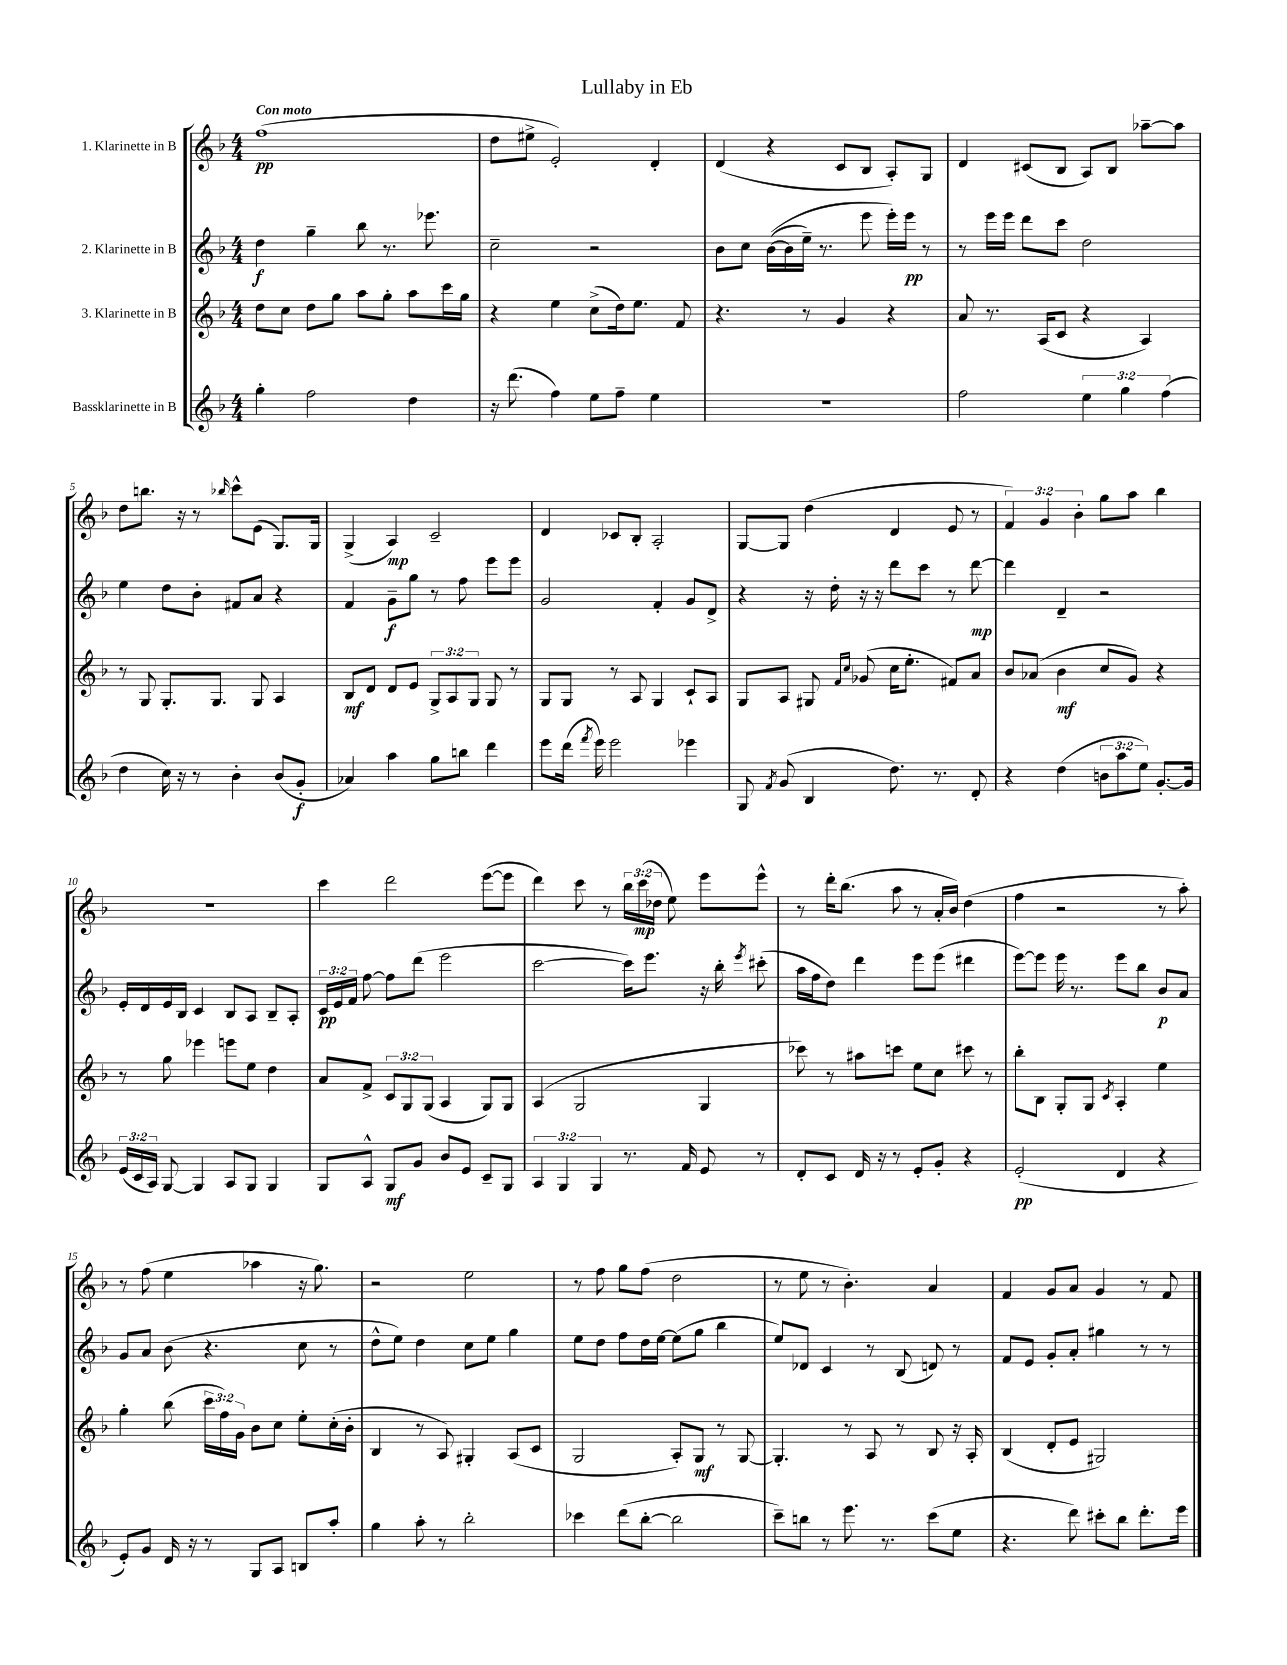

**kern	**kern	**kern	**kern
*staff4	*staff3	*staff2	*staff1
*clefG2	*clefG2	*clefG2	*clefG2
*k[b-]	*k[b-]	*k[b-]	*k[b-]
*M4/4	*M4/4	*M4/4	*M4/4
4gg'	8dd	4dd	(1ff
.	8cc	.	.
2ff	8dd	4gg~	.
.	8gg	.	.
.	8aa	8bb-	.
.	8gg'	8.r	.
4dd	8aa	.	.
.	.	8.eee-	.
.	16ccc	.	.
.	16gg	.	.
=	=	=	=
16r	4r	2cc~	8dd
(8.ddd	.	.	.
.	.	.	8ee#^
4ff)	4ee	.	2e')
8ee	(8cc^	2r	.
8ff~	16dd)	.	.
.	8.ee	.	.
4ee	.	.	4d'
.	8f	.	.
=	=	=	=
1r	4.r	8b-	(4d
.	.	8cc	.
.	.	&(([16b-	4r
.	.	16b-]	.
.	8r	16ee~)	.
.	.	8.r	.
.	4g	.	8c
.	.	8eee	8B-
.	4r	16eee'&)	8A')
.	.	16eee	.
.	.	8r	8G
=	=	=	=
2ff	8a	8r	4d
.	8.r	16eee	.
.	.	16eee	.
.	.	8ddd	(8c#
.	(16A	.	.
.	8c	8ccc	8B-
6ee	4r	2dd	8A)
.	.	.	8B-
6gg	.	.	.
.	4A)	.	[8aa-~
(6ff	.	.	.
.	.	.	8aa-]
=	=	=	=
4dd	8r	4ee	8dd
.	8G	.	8.bb
16cc)	8.G'	8dd	.
16r	.	.	16r
8r	.	8b-'	8r
.	8.G	.	.
.	.	.	16qqbb-
4b-'	.	8f#	8ccc^^
.	8G	8a	(8e
(8b-	4A	4r	8.G)
8g'	.	.	.
.	.	.	16G
=	=	=	=
4a-)	8B-	4f	(4G^
.	8d	.	.
4aa	8d	8g~	4A)
.	8e	8gg	.
8gg	12G^	8r	2c~
.	12A	.	.
8bb	.	8ff	.
.	12G	.	.
4ddd	8G	8eee	.
.	8r	8eee	.
=	=	=	=
8eee	8G	2g	4d
(16ddd	8G	.	.
8qfff	.	.	.
16eee)	.	.	.
2eee	8r	.	8c-
.	8A	.	8B-'
.	4G	4f'	2A'
4eee-	8c`	8g	.
.	8A	8d^	.
=	=	=	=
8G	8G	4r	[8G
8qf	.	.	.
(8g	8A	.	8G]
4B-	8G#	16r	(4dd
.	.	16dd'	.
.	16qqf	.	.
.	16qqcc	.	.
.	(8g-	16r	.
.	.	16r	.
8.dd)	16cc	8ddd	4d
.	8.ee'	.	.
.	.	8ccc	.
8.r	.	.	.
.	8f#)	8r	8e
8d'	8a	[8ddd	8r
=	=	=	=
4r	8b-	4ddd]	6f)
.	(8a-	.	.
.	.	.	6g
(4dd	4b-	4d~	.
.	.	.	6b-'
12b	8cc	2r	8gg
12aa	.	.	.
.	8g)	.	8aa
12ee)	.	.	.
[8.g'	4r	.	4bb-
16g]	.	.	.
=	=	=	=
(24e	8r	16e'	1r
24c	.	.	.
.	.	16d	.
24A)	.	.	.
[8G	8gg	16e	.
.	.	16B-	.
4G]	4eee-	4c	.
8A	8eee	8B-	.
8G	8ee	8A	.
4G	4dd	8B-~	.
.	.	8A'	.
=	=	=	=
8G	8a	24c	4ccc
.	.	24e	.
.	.	24f	.
8A^^	8f^	[8ff	.
8G	12c	8ff]	2ddd
.	12G	.	.
8g	.	(8ddd	.
.	(12G	.	.
8b-	4A	2eee	.
8e	.	.	.
8c~	8G)	.	([8eee
8G	8G	.	8eee]
=	=	=	=
6A	(4A	[2ccc	4ddd)
6G	.	.	.
.	2G	.	8ccc
6G	.	.	.
.	.	.	8r
8.r	.	16ccc])	24bb-
.	.	.	(24ccc
.	.	8.eee	.
.	.	.	24dd-
.	.	.	8ee)
16f	.	.	.
8e	4G	16r	8eee
.	.	16bb-'	.
.	.	8qeee	.
8r	.	(8ccc#'	8eee^^
=	=	=	=
8d'	8ccc-)	16aa	8r
.	.	16ff	.
8c	8r	8dd)	16ddd'
.	.	.	(8.bb-
16d	8aa#	4ddd	.
16r	.	.	.
8r	8ccc	.	8aa
8e'	8ee	8eee	8r
8g'	8cc	(8eee	16a'
.	.	.	16b-)
4r	8ccc#	4ddd#	(4dd
.	8r	.	.
=	=	=	=
(2e'	8bb-'	[8eee)	4ff
.	8B-	8eee]	.
.	8G'	16eee	2r
.	.	8.r	.
.	8G	.	.
.	8qc	.	.
4d	4A'	8eee	.
.	.	8bb-	.
4r	4ee	8b-	8r
.	.	8a	8aa')
=	=	=	=
8e')	4gg'	8g	8r
8g	.	8a	(8ff
16d	(8bb-	(8b-	4ee
16r	.	.	.
8r	24ccc	4.r	.
.	24ff)	.	.
.	24g	.	.
8G	8b-	.	4aa-
8A	8cc	.	.
8B	8ee'	8cc	16r
.	.	.	8.gg)
8aa'	(16cc'	8r	.
.	16b-'	.	.
=	=	=	=
4gg	4B-	8dd^^	2r
.	.	8ee)	.
8aa'	8r	4dd	.
8r	8A)	.	.
2bb-'	4G#'	8cc	2ee
.	.	8ee	.
.	(8A	4gg	.
.	8c	.	.
=	=	=	=
4ccc-	2G	8ee	8r
.	.	8dd	8ff
(8ddd	.	8ff	8gg
[8bb-'	.	16dd	(8ff
.	.	[16ee	.
2bb-]	8A')	(8ee]	2dd
.	8G	8gg	.
.	8r	4bb-	.
.	[8G	.	.
=	=	=	=
8ccc~)	4.G']	8ee)	8r
8bb	.	8d-	8ee
8r	.	4c	8r
8.eee	8r	.	4.b-')
.	8A	8r	.
8.r	.	.	.
.	8r	(8B-	.
(8ccc	8B-	8d)	4a
8ee	16r	8r	.
.	16A'	.	.
=	=	=	=
4.r	(4B-	8f	4f
.	.	8e	.
.	8d'	8g'	8g
8ddd)	8e	8a'	8a
8ccc#'	2G#)	4gg#	4g
8bb-	.	.	.
8.ddd'	.	8r	8r
.	.	8r	8f
16eee	.	.	.
==	==	==	==
*-	*-	*-	*-
